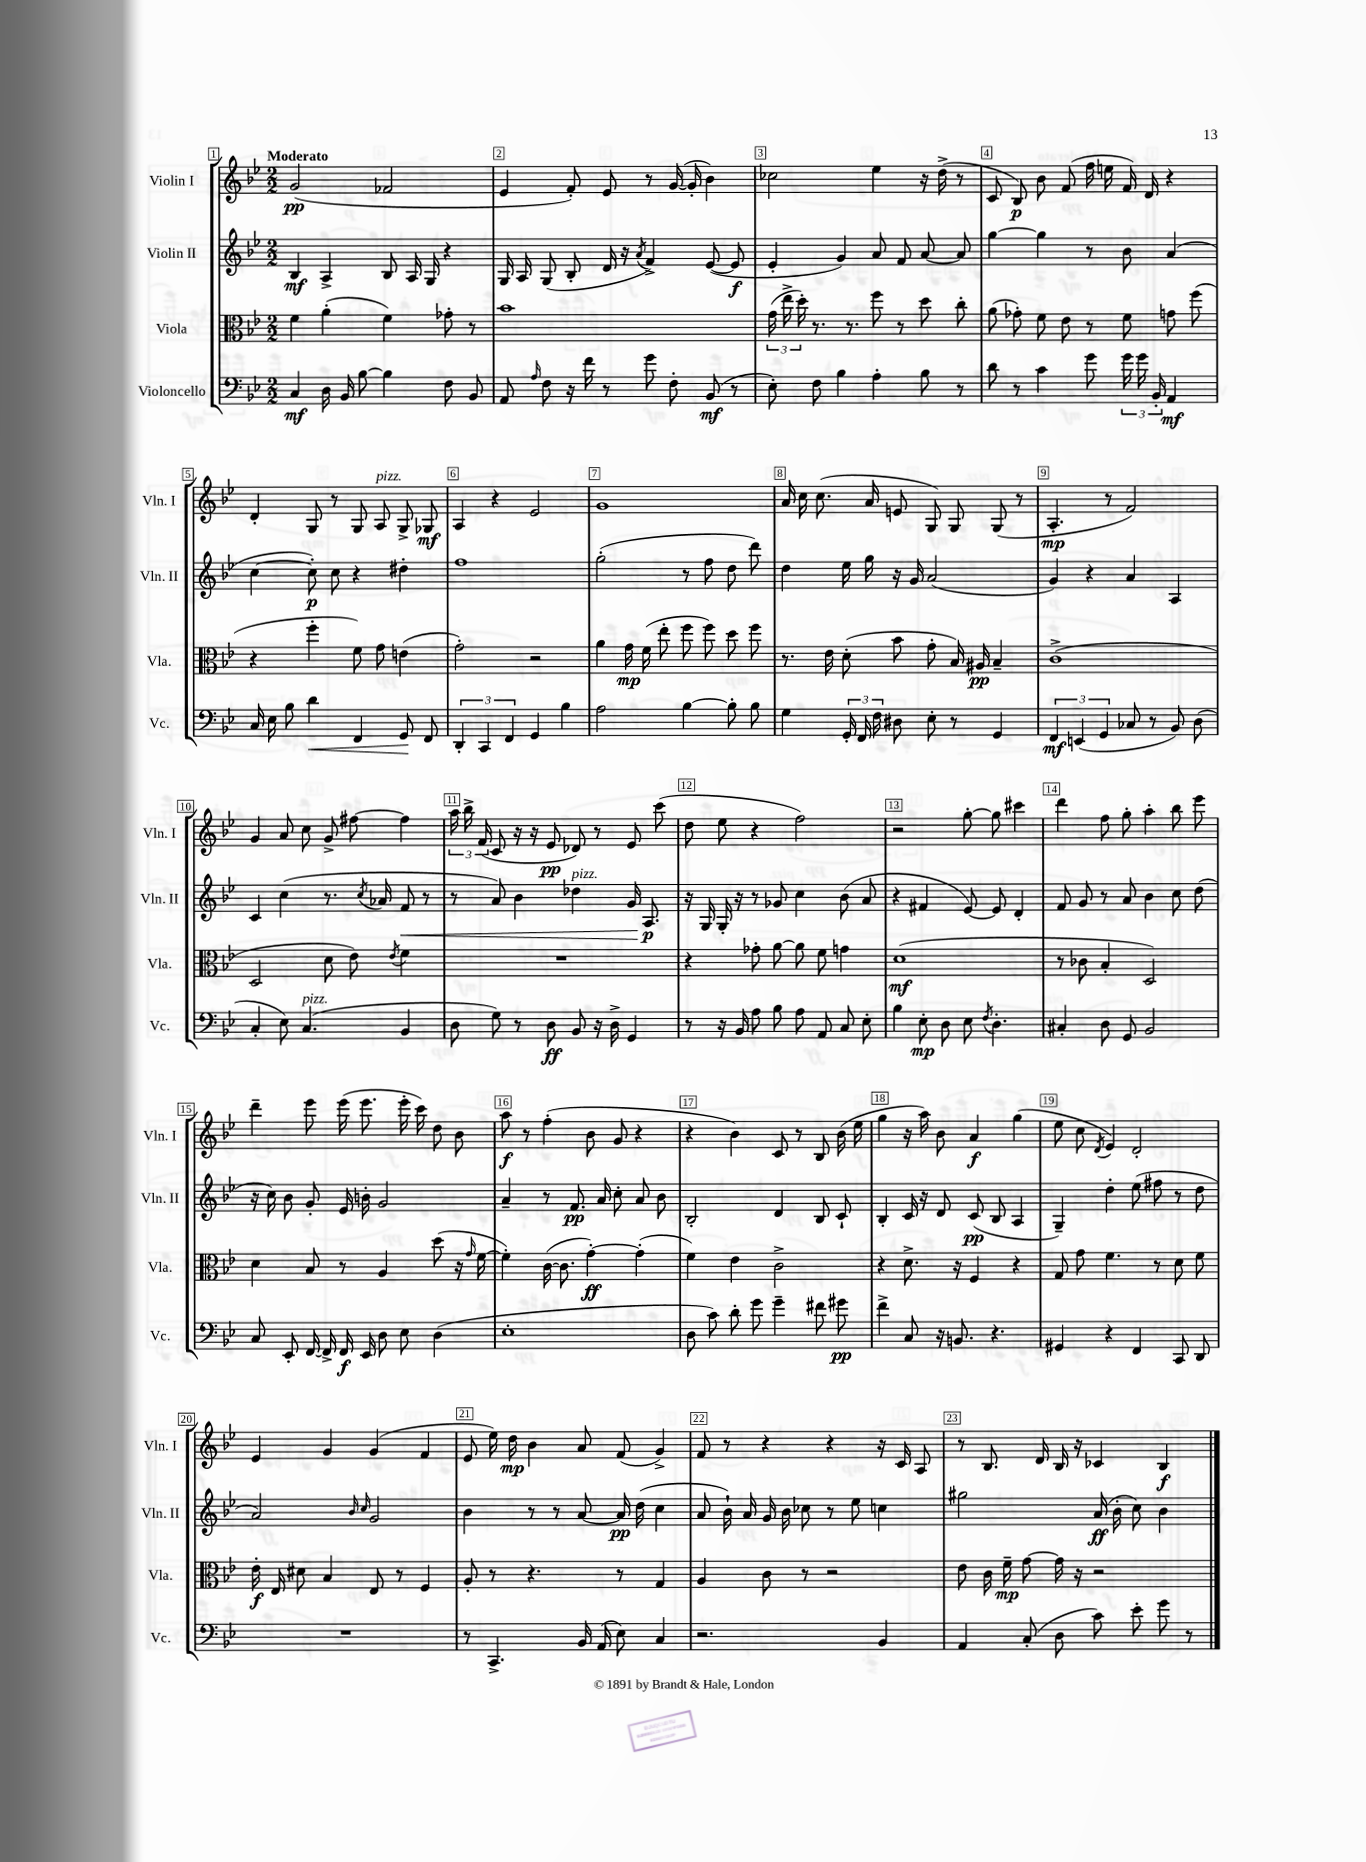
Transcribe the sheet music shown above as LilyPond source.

<<
\new StaffGroup <<
\new Staff = "s0" \with { instrumentName = "Violin I" shortInstrumentName = "Vln. I" } {
    \clef treble \key bes \major \numericTimeSignature \time 2/2 \tempo "Moderato"
    \autoBeamOff g'2\pp( fes'2 |
    ees'4 f'8-.) ees'8 r8 g'16~( g'16-. bes'4) |
    ces''2 ees''4 r16 d''16->( r8 |
    c'8 bes8\p) bes'8 f'8( f''16 e''16 f'16) d'16 r4 |
    d'4-. g8 r8 g8 a8^\markup { \italic "pizz." } g8-> ges8\mf |
    a4 r4 ees'2 |
    g'1 |
    a'16 c''16 c''8.( a'16 e'8 g8) g8 g8( r8 |
    a4.-.\mp r8 f'2) |
    g'4 a'8 c''8 g'8-> fis''8~ fis''4 |
    \tuplet 3/2 { a''16 bes''16-> f'16( } c'8 r16 r16 ees'8\pp des'8) r8 ees'8 c'''8( |
    d''8 ees''8 r4 f''2) |
    r2 g''8~-. g''8 cis'''4 |
    d'''4 f''8 g''8-. a''4-. bes''8 ees'''8 |
    d'''4-- ees'''8 ees'''16( ees'''8. ees'''16-. c'''16) d''8 bes'8 |
    a''8\f r8 f''4-.( bes'8 g'8 r4 |
    r4 bes'4) c'8 r8 bes8 bes'16( ees''16 |
    g''4 r16 a''16) bes'8 a'4\f g''4( |
    ees''8 c''8 \acciaccatura { d'8 } ees'4) d'2-. |
    ees'4 g'4 g'4( f'4 |
    ees'8 ees''16) d''16\mp bes'4 a'8 f'8( g'4->) |
    f'8 r8 r4 r4 r16 c'16 a8 |
    r8 bes8. d'16 bes16 r16 ces'4 bes4\f \bar "|." |
}
\new Staff = "s1" \with { instrumentName = "Violin II" shortInstrumentName = "Vln. II" } {
    \clef treble \key bes \major \numericTimeSignature \time 2/2
    \autoBeamOff bes4\mf a4-> bes8 a16 g16 r4 |
    g16 a16 g8( bes8-. d'16 r16 \acciaccatura { a'8 } f'4->) ees'8~( ees'8\f |
    ees'4-. g'4) a'8 f'8 a'8~ a'8 |
    g''4~ g''4 r8 bes'8 a'4( |
    c''4~ c''8-.\p) c''8 r4 dis''4-. |
    f''1 |
    g''2-.( r8 f''8 d''8 d'''8) |
    d''4 ees''16 g''16 r16 g'16 a'2( |
    g'4) r4 a'4 a4 |
    c'4 c''4( r8. \acciaccatura { c''8 } aes'16 f'8\< r8 |
    r8 a'8) bes'4 des''4^\markup { \italic "pizz." } g'16 a8.\p\! |
    r16 g16 g16-. r16 r8 ges'8 c''4 bes'8( a'8 |
    r4 fis'4 ees'8~) ees'8 d'4-. |
    f'8 g'8 r8 a'8 bes'4 c''8 d''8( |
    r16 c''16) bes'8 g'8-. ees'16 b'16-. g'2 |
    a'4-- r8 f'8.\pp a'16 c''8-. a'8 bes'8 |
    bes2-. d'4 bes8 c'8-! |
    bes4-. c'16 r16 d'8 c'8\pp( bes8 a4 |
    g4--) d''4-. ees''8( fis''8 r8 d''8 |
    a'2) \grace { bes'16 c''16 } g'2 |
    bes'4 r8 r8 a'8~ a'16\pp d''16( c''4 |
    a'8 bes'16-!) a'16 g'16 bes'16 ces''8 r8 ees''8 c''4 |
    gis''2 a'16\ff( bes'16-. c''8) bes'4 \bar "|." |
}
\new Staff = "s2" \with { instrumentName = "Viola" shortInstrumentName = "Vla." } {
    \clef alto \key bes \major \numericTimeSignature \time 2/2
    \autoBeamOff f'4 a'4-.( f'4) ges'8-. r8 |
    bes'1 |
    \tuplet 3/2 { g'16( ees''16-> d''16-.) } r8. r8. f''8 r8 d''8 c''8-. |
    a'8( ges'8-.) f'8 ees'8 r8 f'8 g'8 f''8( |
    r4 f''4-. f'8) g'8 e'4( |
    g'2-.) r2 |
    a'4 g'16\mp f'16( ees''8-. f''8 f''8) d''8 f''8 |
    r8. ees'16 d'8-.( bes'8 g'8-. bes16) ais16\pp bes4-- |
    c'1->( |
    d2 d'8 ees'8) \acciaccatura { ees'8 } f'4 |
    R1 |
    r4 ges'8-. a'8~ a'8 f'8 g'4 |
    d'1\mf( |
    r8 ces'8 bes4-. d2) |
    d'4 bes8 r8 a4 d''8( r16 \grace { g'16 } f'16~ |
    f'4-.) c'16~( c'8. g'4~-.\ff) g'4-.( |
    f'4) ees'4 c'2-> |
    r4 d'8.-> r16 f4 r4 |
    g8 g'8 f'4. r8 d'8 f'8 |
    ees'16-.\f ees16 dis'8 bes4 ees8 r8 f4 |
    a8-. r8 r4. r8 g4 |
    a4 c'8 r8 r2 |
    ees'8 c'16 f'16--\mp g'8~ g'16 r16 r2 \bar "|." |
}
\new Staff = "s3" \with { instrumentName = "Violoncello" shortInstrumentName = "Vc." } {
    \clef bass \key bes \major \numericTimeSignature \time 2/2
    \autoBeamOff c4\mf d16 bes,16 bes8~ bes4 f8 bes,8 |
    a,8 \grace { a16 } f8 r16 f'16 r8 g'8 f8-. bes,8\mf( r8 |
    ees8-.) f8 bes4 a4-. bes8 r8 |
    d'8 r8 c'4 g'8 \tuplet 3/2 { g'16 g'16 bes,16-. } a,4\mf |
    c16 ees16 bes8 d'4\< f,4 g,8\! f,8 |
    \tuplet 3/2 { d,4-. c,4 f,4 } g,4 bes4 |
    a2 bes4~ bes8-. bes8 |
    g4 \tuplet 3/2 { g,16-. f,16 f16 } dis8 ees8-. r8 g,4 |
    \tuplet 3/2 { f,4\mf e,4( g,4 } ces8 r8 bes,8) d8( |
    c4-. ees8) c4.^\markup { \italic "pizz." }( bes,4 |
    d8 g8) r8 d8\ff bes,8 r16 d16-> g,4 |
    r8 r16 bes,16 a8 bes8 a8 a,8 c8 ees8-. |
    bes4 ees8-.\mp d8 ees8 \acciaccatura { f8 } d4.-. |
    cis4-. d8 g,8 bes,2 |
    c8 ees,8-. f,16~ f,16-> f,16\f ees,16 d8 ees8 d4( |
    ees1-. |
    d8 c'8) d'8-. g'8 g'4-- fis'8 gis'8\pp |
    f'4-> c8 r16 b,8. r4. |
    gis,4 r4 f,4 c,8 d,8 |
    R1 |
    r8 c,4.-> bes,16 a,16( ees8) c4 |
    r2. bes,4 |
    a,4 c8-.( d8 c'8) ees'8-. g'8 r8 \bar "|." |
}
>>
>>
\layout { \context { \Score \override BarNumber.break-visibility = ##(#f #t #t) barNumberVisibility = #all-bar-numbers-visible \override BarNumber.stencil = #(make-stencil-boxer 0.1 0.3 ly:text-interface::print) } }
